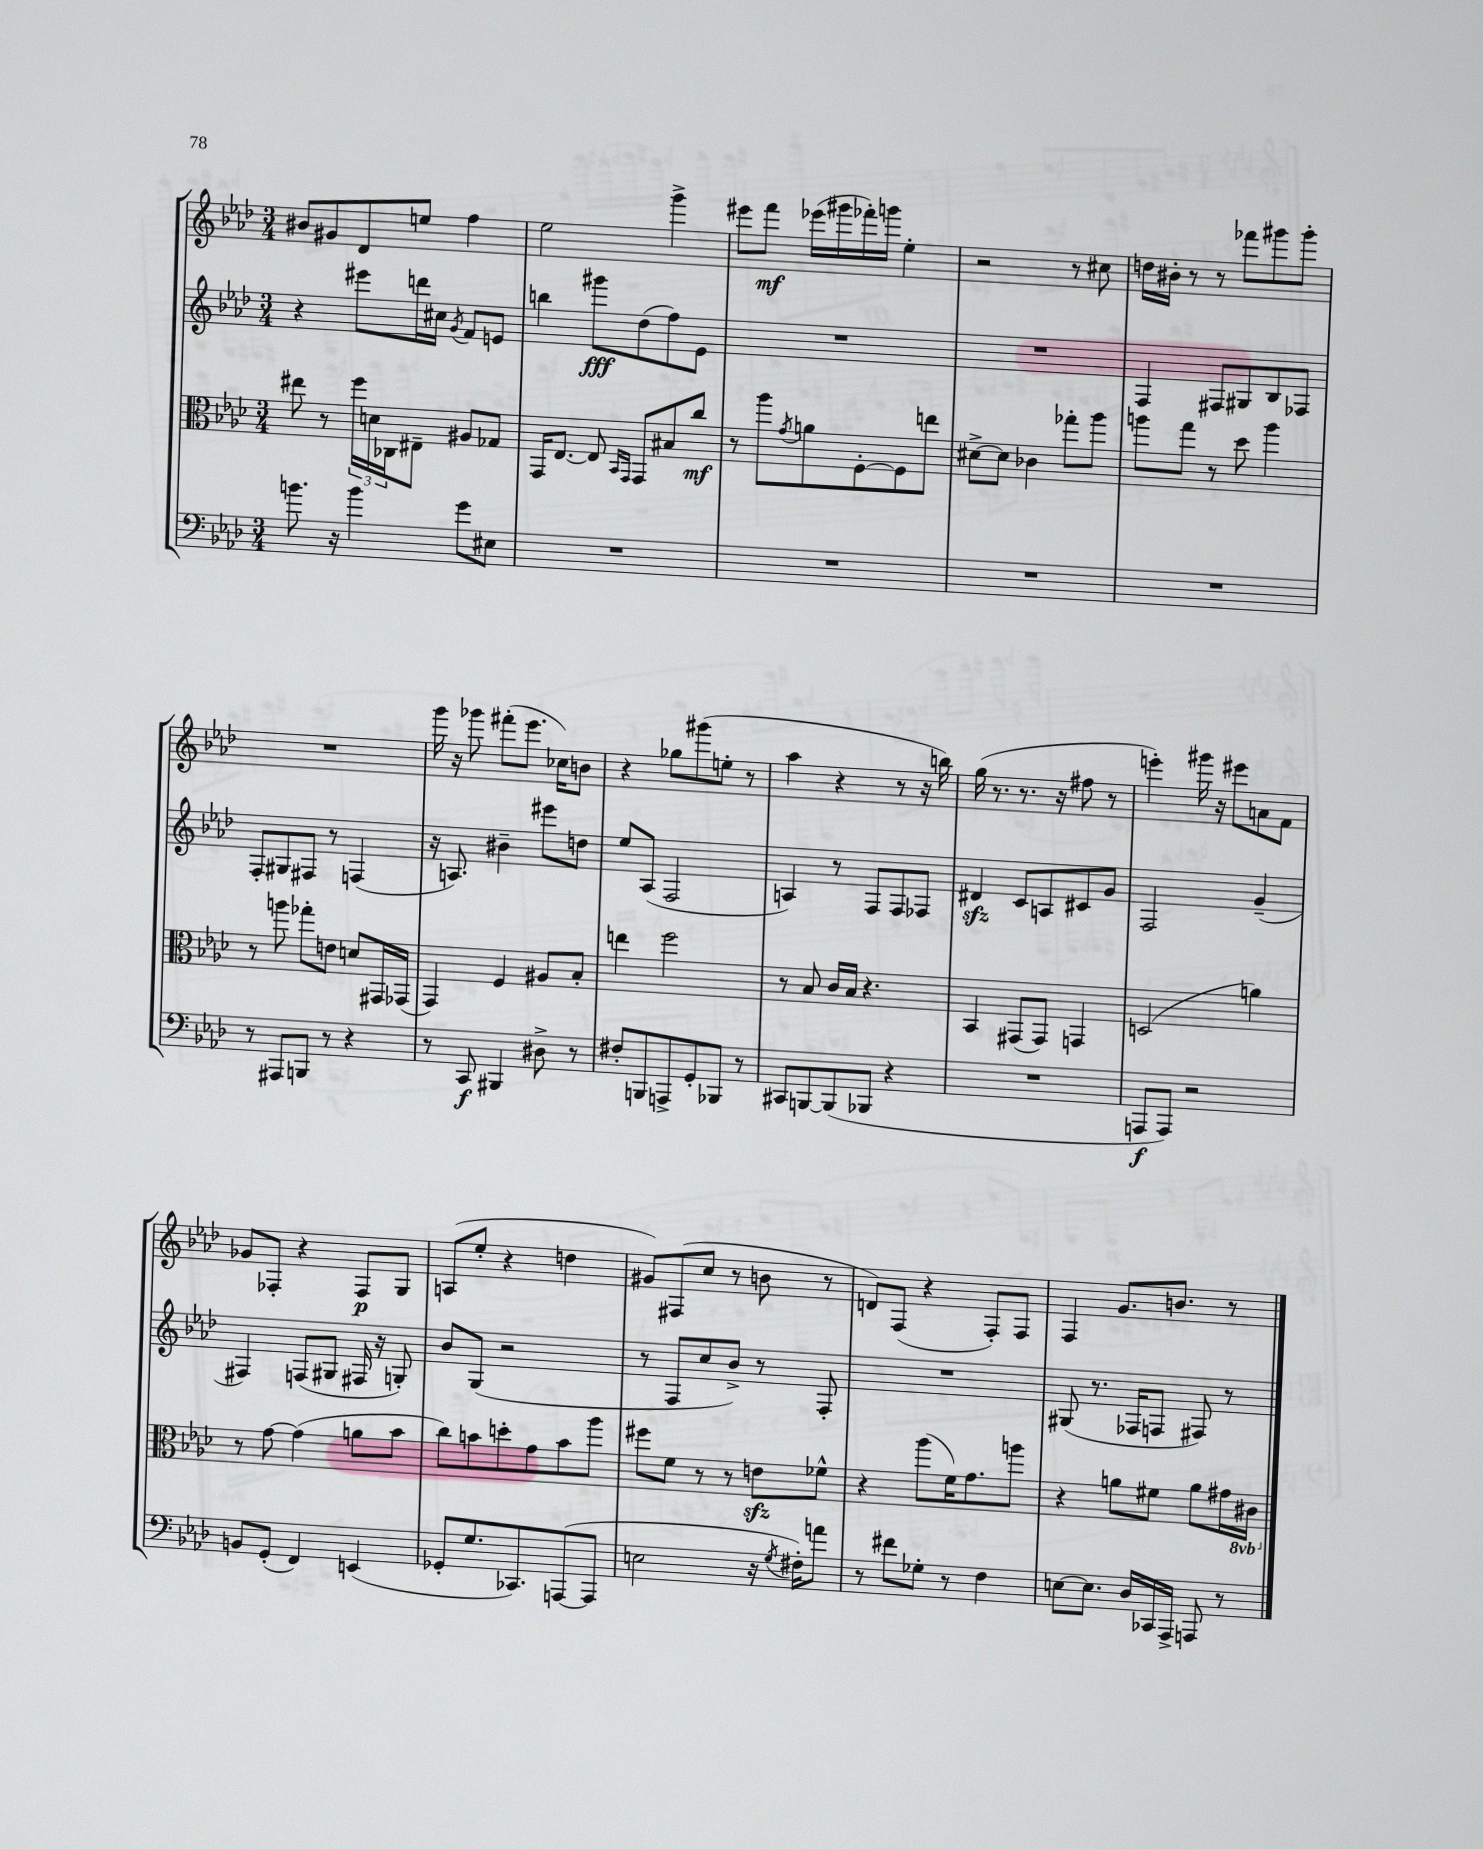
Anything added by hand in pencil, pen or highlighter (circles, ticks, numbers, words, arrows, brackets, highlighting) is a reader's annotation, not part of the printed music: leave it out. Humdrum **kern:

**kern	**dynam	**kern	**dynam	**kern	**dynam	**kern	**dynam
*part4	*part4	*part3	*part3	*part2	*part2	*part1	*part1
*staff4	*staff4	*staff3	*staff3	*staff2	*staff2	*staff1	*staff1
*clefF4	*	*clefC3	*	*clefG2	*	*clefG2	*
*k[b-e-a-d-]	*	*k[b-e-a-d-]	*	*k[b-e-a-d-]	*	*k[b-e-a-d-]	*
*M3/4	*	*M3/4	*	*M3/4	*	*M3/4	*
=32	=32	=32	=32	=32	=32	=32	=32
8.bn\	.	8ee#X\	.	4r	.	8b#X/L	.
.	.	8r	.	.	.	8g#X/	.
16r	.	.	.	.	.	.	.
4b\	.	24ff\LL	.	8eee#X\L	.	8d-/	.
.	.	24dn\	.	.	.	.	.
.	.	24C-X\J	.	.	.	.	.
.	.	8E#X~\J	.	16dddn\L	.	8een/J	.
.	.	.	.	16cc#X\JJ	.	.	.
.	.	.	.	8qg/	.	.	.
8g\L	.	8A#X/L	.	8f/L	.	4ff\	.
8E#X\J	.	8G-X/J	.	8en/J	.	.	.
=33	=33	=33	=33	=33	=33	=33	=33
2.r	.	16GG/KL	.	4bbn\	.	2ee-\	.
.	.	[8.E-/J	.	.	.	.	.
.	.	8E-/]	.	8ggg#X\L	fff	.	.
.	.	16qqBB-/LL	.	.	.	.	.
.	.	16qqGG/JJ	.	.	.	.	.
.	.	8GG/L	.	(8dd-\	.	.	.
.	.	8B#X/	.	8ff\)	.	4ggg^\	.
.	.	8cc/J	mf	8e-\J	.	.	.
=34	=34	=34	=34	=34	=34	=34	=34
2.r	.	8r	.	2.r	.	8eee#X\L	.
.	.	8aa-\L	.	.	.	8fff\J	mf
.	.	8qg/	.	.	.	.	.
.	.	8an\	.	.	.	(16eee-X\LL	.
.	.	.	.	.	.	16ggg#X\	.
.	.	[8F'\	.	.	.	16fff-X'\)	.
.	.	.	.	.	.	16gggn\JJ	.
.	.	8F\]	.	.	.	4ee-'\	.
.	.	8een\J	.	.	.	.	.
=35	=35	=35	=35	=35	=35	=35	=35
2.r	.	[8d#X^\L	.	2.r	.	2r	.
.	.	8d#\J]	.	.	.	.	.
.	.	4c-X\	.	.	.	.	.
.	.	8gg-X'\L	.	.	.	8r	.
.	.	8aa-\J	.	.	.	8cc#X\	.
=36	=36	=36	=36	=36	=36	=36	=36
2.r	.	8aan\L	.	4F/	.	16ddn\LL	.
.	.	.	.	.	.	16b#X'\JJ	.
.	.	8gg\J	.	.	.	8r	.
.	.	8r	.	8F#X/L	.	8r	.
.	.	8dd-\	.	8G#X/	.	8fff-X\L	.
.	.	4aa\	.	8B-/	.	8ggg#X\	.
.	.	.	.	8F-X/J	.	8ggg#'\J	.
!!LO:LB:g=z
=37	=37	=37	=37	=37	=37	=37	=37
8r	.	8r	.	8F'/L	.	2.r	.
8AAA#X/L	.	8aan\	.	8G#X/	.	.	.
8BBBn/J	.	8gg-X'\L	.	8F#X/J	.	.	.
8r	.	8en\J	.	8r	.	.	.
4r	.	8dn/L	.	(4Fn/	.	.	.
.	.	16GG#X/L	.	.	.	.	.
.	.	(16GG-X/JJ	.	.	.	.	.
=38	=38	=38	=38	=38	=38	=38	=38
8r	.	4GG/)	.	16r	.	16ggg\	.
.	.	.	.	8.An/)	.	16r	.
8CC/	f	.	.	.	.	8ggg-X\	.
4BBB#X/	.	4F/	.	4b#X~\	.	(8fff#X'\L	.
.	.	.	.	.	.	8.eee-\J	.
8D#X^\	.	8A#X/L	.	8eee#X\L	.	.	.
.	.	.	.	.	.	16cc-X\KL)	.
8r	.	8B-'/J	.	8ddn\J	.	8bn\J	.
=39	=39	=39	=39	=39	=39	=39	=39
8F#X'/L	.	4een\	.	8ee-/L	.	4r	.
8BBBn/	.	.	.	(8A-/J	.	.	.
8AAAn^/	.	2ff\	.	2F/	.	8gg-X\L	.
8GG'/	.	.	.	.	.	(8ggg#X\	.
8BBB-X/J	.	.	.	.	.	8een'\J	.
8r	.	.	.	.	.	8r	.
=40	=40	=40	=40	=40	=40	=40	=40
8CC#X/L	.	8r	.	4An/)	.	4aa-\	.
[8BBBn/	.	8B-/	.	.	.	.	.
(8BBB/]	.	16c/LL	.	8r	.	4r	.
.	.	16B-/JJ	.	.	.	.	.
8BBB-X/J	.	4.r	.	8F/L	.	.	.
4r	.	.	.	8F/	.	8r	.
.	.	.	.	8F-X/J	.	16r	.
.	.	.	.	.	.	16bbn\)	.
=41	=41	=41	=41	=41	=41	=41	=41
2.r	.	4BB-/	.	4d#Xzz/	.	(16gg\	.
.	.	.	.	.	.	8.r	.
.	.	(8GG#X/L	.	8c/L	.	8.r	.
.	.	8GG#/J)	.	8An/	.	.	.
.	.	.	.	.	.	16r	.
.	.	4GGn/	.	8c#X/	.	8ff#X\	.
.	.	.	.	8g/J	.	8r	.
=42	=42	=42	=42	=42	=42	=42	=42
8AAAn/L	f	(2Dn/	.	2F/	.	4eeen'\)	.
8AAA/J)	.	.	.	.	.	.	.
2r	.	.	.	.	.	16ggg#X\	.
.	.	.	.	.	.	16r	.
.	.	.	.	.	.	8eee#X\L	.
.	.	4an\)	.	(4g~/	.	8an\	.
.	.	.	.	.	.	8f\J	.
!!LO:LB:g=z
=43	=43	=43	=43	=43	=43	=43	=43
8BBn/L	.	8r	.	4F#X/)	.	8g-X/L	.
(8GG'/J	.	[8g\	.	.	.	8F-X'/J	.
4FF/)	.	(4g\]	.	(8Fn/L	.	4r	.
.	.	.	.	8G#X/J	.	.	.
(4EEn/	.	8an\L	.	16F#X/	.	8F-/L	p
.	.	.	.	16r	.	.	.
.	.	8b-\J	.	8Gn'/)	.	8G/J	.
=44	=44	=44	=44	=44	=44	=44	=44
8GG-X'/L	.	8cc\L)	.	8b-/L	.	(8An/L	.
8.G/	.	8bn\	.	(8G/J	.	8ee-'/J	.
.	.	8ddn'\	.	2r	.	4r	.
8.CC-X/)	.	.	.	.	.	.	.
.	.	8g\	.	.	.	.	.
([8AAAn/	.	8b\	.	.	.	4ddn\	.
8AAA/J]	.	8aa-\J	.	.	.	.	.
=45	=45	=45	=45	=45	=45	=45	=45
2En\	.	8ff#X\L	.	8r	.	8g#X/L)	.
.	.	8f\J	.	8F/L	.	(8F#X/	.
.	.	8r	.	8cc/	.	8cc/J	.
.	.	8r	.	8b-^/J)	.	8r	.
16r	.	8enzz\L	.	8r	.	8bn\	.
8qG/	.	.	.	.	.	.	.
16F#X'\KL)	.	.	.	.	.	.	.
8an\J	.	8f-X^^\J	.	8F'/	.	8r	.
=46	=46	=46	=46	=46	=46	=46	=46
8r	.	4r	.	2.r	.	8dn/L)	.
8f#X\L	.	.	.	.	.	(8F/J	.
8G-X'\J	.	(8aa-\L	.	.	.	4r	.
8r	.	16f\K)	.	.	.	.	.
.	.	8.g\	.	.	.	.	.
4F\	.	.	.	.	.	8F'/L)	.
.	.	8aan\J	.	.	.	8F/J	.
=47	=47	=47	=47	=47	=47	=47	=47
[8En\L	.	4r	.	(8G#X/	.	4F/	.
8.E\J]	.	.	.	8.r	.	.	.
.	.	8an\L	.	.	.	8.g/L	.
16D-/LL	.	.	.	16F-X/KL	.	.	.
16CC-X/	.	8f#X\J	.	8Fn/J	.	.	.
16AAA-^/JJ	.	.	.	.	.	8.bn/J	.
8AAAn/	.	8a\L	.	8F#X/)	.	.	.
8r	.	16g#X\L	.	8r	.	8r	.
*	*	*8ba	*	*	*	*	*
.	.	16C#X\JJ	.	.	.	.	.
*	*	*X8ba	*	*	*	*	*
==	==	==	==	==	==	==	==
*-	*-	*-	*-	*-	*-	*-	*-
